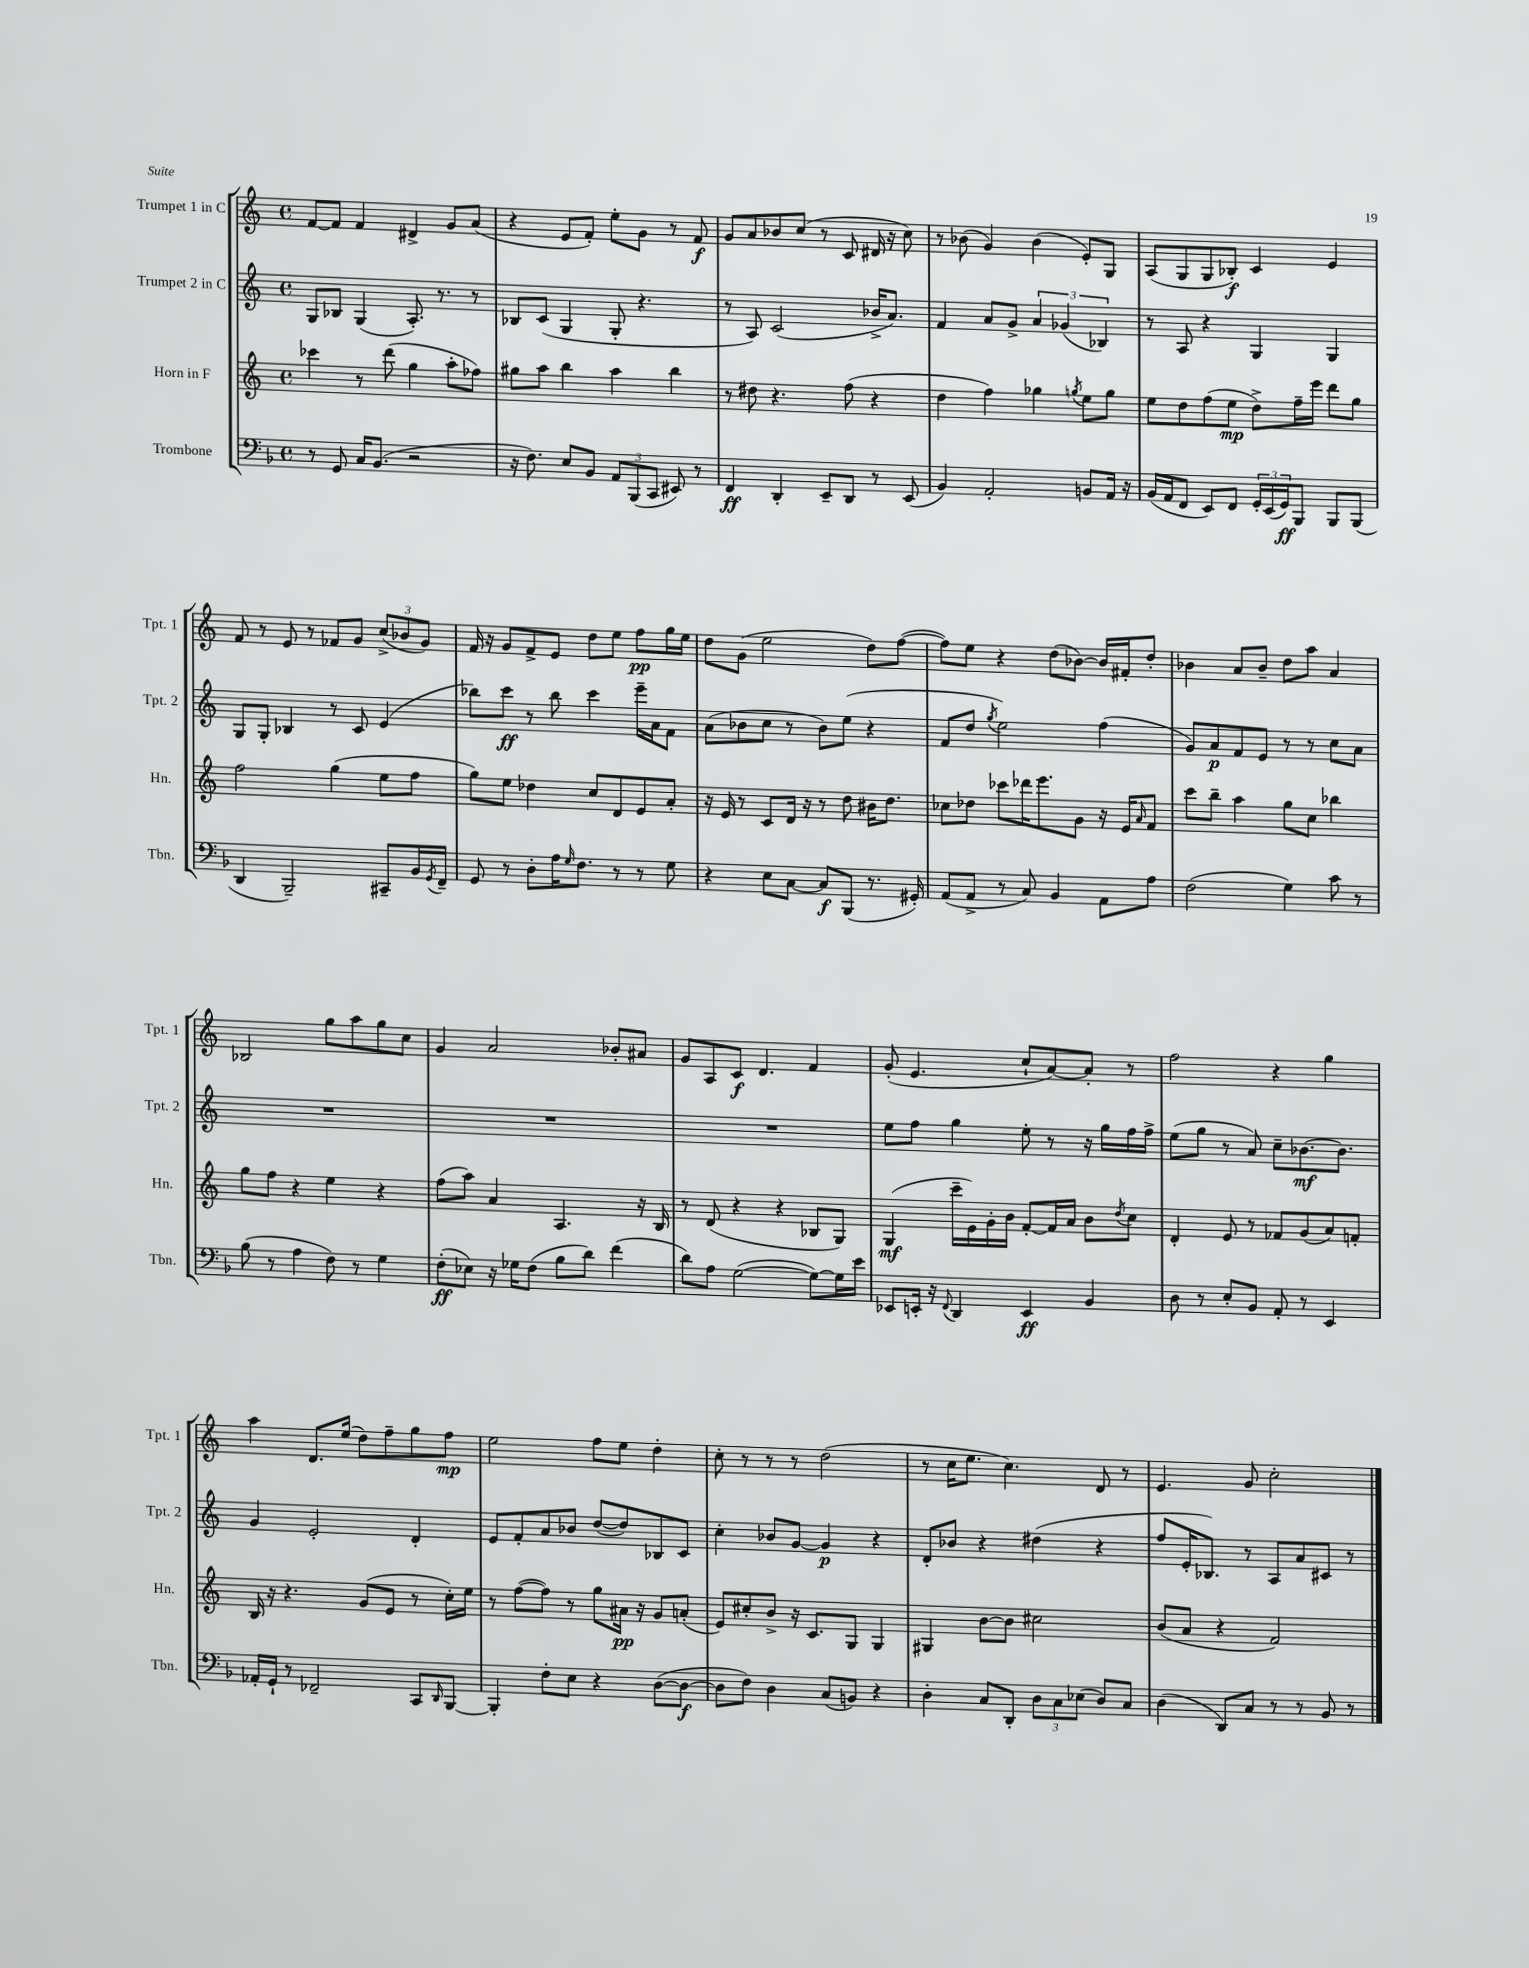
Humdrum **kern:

**kern	**kern	**kern	**kern
*staff4	*staff3	*staff2	*staff1
*clefF4	*clefG2	*clefG2	*clefG2
*k[b-]	*k[]	*k[]	*k[]
*M4/4	*M4/4	*M4/4	*M4/4
*met(c)	*met(c)	*met(c)	*met(c)
8r	4ccc-	8G	[8f
8GG	.	8B-	8f]
16C	8r	(4G	4f
(8.BB-	.	.	.
.	(8ddd	.	.
2r	4gg	8.A')	4d#^
.	.	8.r	.
.	8aa'	.	8g
.	8ff-)	8r	(8a
=	=	=	=
16r	8gg#	8B-	4r
8.F)	.	.	.
.	8aa	(8c	.
8E	4bb	4G	8e
8BB-	.	.	8f')
12AA	4aa	8G'	8ee'
(12BBB-	.	.	.
.	.	4.r	8g
12CC	.	.	.
8EE#)	4bb	.	8r
8r	.	.	8f
=	=	=	=
4FF	8r	8r	8g
.	8dd#	8A)	8a
4DD'	4.r	(2c	8b-
.	.	.	(8cc
8EE~	.	.	8r
8DD	(8ff	.	8c
8r	4r	16b-^	16d#
.	.	8.a)	16r
(8EE	.	.	8cc)
=	=	=	=
4BB-)	4dd	4f	8r
.	.	.	(8b-
2AA'	4ff)	8a	4g)
.	.	8g^	.
.	4gg-	6a	(4b-
.	.	(6g-	.
.	8qgg	.	.
8BB	8ee	.	8e')
.	.	6B-)	.
16AA	8gg	.	8G
16r	.	.	.
=	=	=	=
(16BB-	8ee	8r	(8A
16AA	.	.	.
8FF	8dd	8A	8G
8EE)	(8ff	4r	8G
8FF	8ee	.	8B-')
24GG'	8dd^)	4G	4c
(24EE	.	.	.
24GG)	.	.	.
8BBB-	16ff~	.	.
.	16eee	.	.
8BBB-	8ddd	4G	4e
(8BBB-	8gg	.	.
=	=	=	=
4DD	2ff	8G	8f
.	.	8G'	8r
2BBB-~)	.	4B-	8e
.	.	.	8r
.	(4gg	8r	8f-
.	.	8c	8g
8CC#~	8ee	(4e	(12cc^
.	.	.	12b-
16BB-	8ff	.	.
.	.	.	12g)
8qGG	.	.	.
16FF~	.	.	.
=	=	=	=
8GG	8gg)	8bb-)	16f
.	.	.	16r
8r	8ee	8ccc	8g
8D'	4dd-	8r	8f^
16A	.	8bb-	8e
16qqG	.	.	.
8.F	.	.	.
.	8cc	4ccc	8dd
8r	8d	.	8ee
8r	8e	16eee~	8ff
.	.	16a	.
8G	8a'	8f	16gg
.	.	.	16ee
=	=	=	=
4r	16r	(8a	8dd
.	16e	.	.
.	8r	8b-	(8g
8E	8c	8cc	2ee
[8C	16d	8r	.
.	16r	.	.
8C]	8r	8b-)	.
(8BBB-	8dd	(8ee	.
8.r	16b#	4r	8dd)
.	8.dd	.	.
.	.	.	([8ff
16GG#')	.	.	.
=	=	=	=
(8AA	8cc-	8f	8ff])
8AA^	8dd-	8dd	8ee
.	.	8qgg	.
8r	8ccc-	2ee)	4r
8C)	16ddd-	.	.
.	8.eee	.	.
4BB-	.	.	(8dd
.	8g	.	[8b-)
8AA	16r	(4ff	16b-]
.	16e	.	16f#'
.	16qqa	.	.
8A	8f	.	8dd'
=	=	=	=
(2F	8ccc	8g)	4b-
.	8bb~	8a	.
.	4aa	8f	8a
.	.	8e	8b-~
4G)	8gg	8r	8dd
.	8cc	8r	8aa
8c	4bb-	8cc	4a
8r	.	8a	.
=	=	=	=
(8B-	8gg	1r	2B-
8r	8ff	.	.
4A	4r	.	.
8F)	4ee	.	8gg
8r	.	.	8aa
4G	4r	.	8gg
.	.	.	8cc
=	=	=	=
(8F'	(8ff	1r	4g
8E-)	8aa)	.	.
16r	4a	.	2a
16G-	.	.	.
(8F	.	.	.
8B-	4.A	.	.
8d)	.	.	.
(4f	.	.	8b-'
.	16r	.	8a#
.	16B	.	.
=	=	=	=
8d)	8r	1r	8g
8A	(8d	.	8A
([2G	4r	.	8c
.	.	.	4.d
.	4r	.	.
8G_)	8B-	.	4f
16G]	8G)	.	.
16e	.	.	.
=	=	=	=
8EE-	(4G	8ee	(8g'
16EE'	.	8ff	4.e
16r	.	.	.
8qqFF	.	.	.
4DD	16ccc~	4gg	.
.	16e)	.	.
.	16g'	.	.
.	16b	.	.
4EE	[8f'	8ee'	8cc`
.	16f]	8r	[8a)
.	16a	.	.
4BB-	8b	16r	8a']
.	.	16gg	.
.	8qdd	.	.
.	8cc	16ff	8r
.	.	16ff^	.
=	=	=	=
8D	4d'	(8ee	2ff
8r	.	8gg	.
8E'	8e	8r	.
8BB-	8r	8a)	.
8AA'	8f-	8cc~	4r
8r	(8g	[8.b-	.
4EE	8a)	.	4gg
.	.	8.b-]	.
.	8f'	.	.
=	=	=	=
16AA-'	16B	4g	4aa
16GG`	16r	.	.
8r	4.r	.	.
2FF-~	.	2e'	8.d
.	.	.	(16ee
.	(8g	.	8dd)
.	8e	.	8ff~
8CC	8r	4d'	8gg
16qqDD	.	.	.
[8BBB-	16cc')	.	8ff
.	16ee	.	.
=	=	=	=
4BBB-']	8r	8e	2ee
.	([8ff	8f'	.
8F'	8ff])	8a	.
8E	8r	8b-	.
4r	8gg	([8dd	8ff
.	16a#	8dd])	8ee
.	16r	.	.
([8D	8g	8B-	4dd'
8D_	(8a'	8c	.
=	=	=	=
8D]	8e)	4cc'	8cc'
8F)	8cc#'	.	8r
4D	8b^	8b-	8r
.	16r	[8g	8r
.	8.c	.	.
(8C	.	4g]	(2dd
8BB)	8G	.	.
4r	4G	4r	.
=	=	=	=
4D'	4G#	8d'	8r
.	.	8b-	16cc
.	.	.	8.ee
8C	[8b	4r	.
8DD'	8b]	.	4.cc)
12D	2cc#	(4dd#	.
12C	.	.	.
(12E-	.	.	.
8D)	.	4r	8d
8C	.	.	8r
=	=	=	=
(4D	(8b	8ff	4.e
.	8a	16e'	.
.	.	8.B-)	.
8DD)	4r	.	.
8C	.	8r	8g
8r	2f)	8A	2cc'
8r	.	8a	.
8BB-	.	8c#	.
8r	.	8r	.
==	==	==	==
*-	*-	*-	*-
